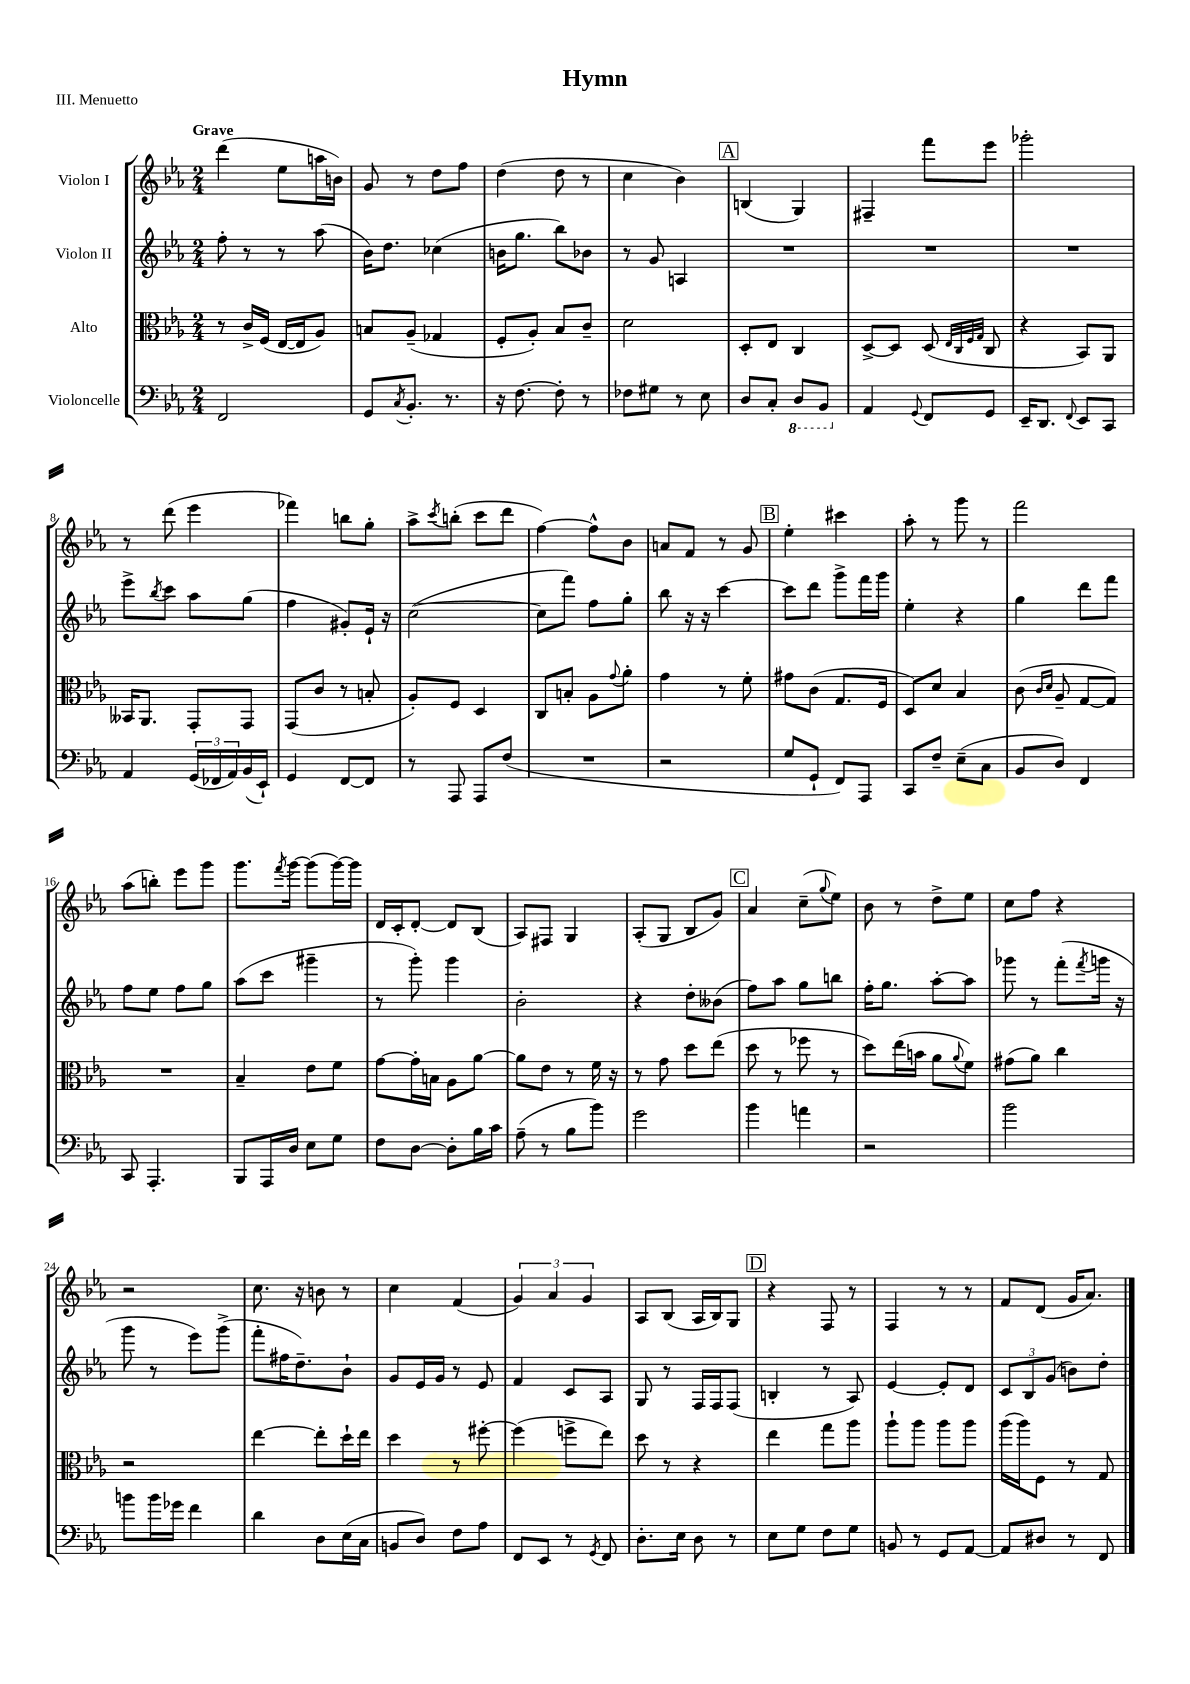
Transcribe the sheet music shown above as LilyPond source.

\header { title = "Hymn" piece = "III. Menuetto" }
<<
\new StaffGroup <<
\new Staff = "s0" \with { instrumentName = "Violon I" } {
    \clef treble \key ees \major \numericTimeSignature \time 2/4 \tempo "Grave"
    d'''4( ees''8 a''16 b'16) |
    g'8 r8 d''8 f''8 |
    d''4( d''8 r8 |
    c''4 bes'4) |
    \mark \markup { \box "A" } b4( g4) |
    fis4-- f'''8 ees'''8 |
    ges'''2-. |
    r8 d'''8( ees'''4 |
    fes'''4) b''8 g''8-. |
    aes''8-> \acciaccatura { c'''8 } b''8-.( c'''8 d'''8 |
    f''4~) f''8-^ bes'8 |
    a'8 f'8 r8 g'8 |
    \mark \markup { \box "B" } ees''4-. cis'''4 |
    aes''8-. r8 g'''8 r8 |
    f'''2 |
    aes''8( b''8-.) ees'''8 g'''8 |
    g'''8. \acciaccatura { f'''8 } g'''16~ g'''8( g'''16~) g'''16 |
    d'16 c'16-. d'8~-. d'8 bes8( |
    aes8) fis8 g4 |
    aes8-.( g8 bes8 g'8) |
    \mark \markup { \box "C" } aes'4 c''8--( \appoggiatura { g''8 } ees''8) |
    bes'8 r8 d''8-> ees''8 |
    c''8 f''8 r4 |
    r2 |
    c''8. r16 b'8 r8 |
    c''4 f'4( |
    \tuplet 3/2 { g'4) aes'4 g'4 } |
    aes8 bes8( aes16 bes16) g8 |
    \mark \markup { \box "D" } r4 f8 r8 |
    f4 r8 r8 |
    f'8 d'8( g'16 aes'8.) \bar "|." |
}
\new Staff = "s1" \with { instrumentName = "Violon II" } {
    \clef treble \key ees \major \numericTimeSignature \time 2/4
    f''8-. r8 r8 aes''8( |
    bes'16) d''8. ces''4( |
    b'16 g''8. bes''8) bes'8 |
    r8 g'8 a4 |
    \mark \markup { \box "A" } R2 |
    R2 |
    R2 |
    ees'''8-> \acciaccatura { bes''8 } c'''8 aes''8 g''8( |
    f''4 gis'8-.) ees'16-! r16 |
    c''2~( |
    c''8 f'''8) f''8 g''8-. |
    bes''8 r16 r16 c'''4~ |
    \mark \markup { \box "B" } c'''8 d'''8 g'''8-> f'''16 g'''16 |
    ees''4-. r4 |
    g''4 d'''8 f'''8 |
    f''8 ees''8 f''8 g''8 |
    aes''8( c'''8 gis'''4-- |
    r8 g'''8-.) g'''4 |
    bes'2-. |
    r4 d''8-. beses'8( |
    \mark \markup { \box "C" } f''8) aes''8 g''8 b''8 |
    f''16-. g''8. aes''8~-. aes''8 |
    ges'''8 r8 f'''8-.( \acciaccatura { f'''8 } g'''16 r16 |
    g'''8 r8 ees'''8) g'''8->( |
    f'''8-. fis''16 d''8.--) bes'8-! |
    g'8 ees'16 g'16 r8 ees'8 |
    f'4 c'8 aes8 |
    g8 r8 f16 f16 f8( |
    \mark \markup { \box "D" } b4-. r8 aes8) |
    ees'4~ ees'8-. d'8 |
    \tuplet 3/2 { c'8 bes8 g'8( } b'8) d''8-. \bar "|." |
}
\new Staff = "s2" \with { instrumentName = "Alto" } {
    \clef alto \key ees \major \numericTimeSignature \time 2/4
    r8 c'16-> f16( ees16~ ees16 aes8) |
    b8 aes8--( ges4 |
    f8-. aes8-.) bes8 c'8-- |
    d'2 |
    \mark \markup { \box "A" } d8-. ees8 c4 |
    d8~-> d8 d8( \grace { ees32 c32 f32 g32 } c8 |
    r4 bes,8) aes,8 |
    beses,16 aes,8. g,8-. g,8 |
    g,8( c'8 r8 b8-. |
    aes8-.) f8 d4 |
    c8 b8-. aes8 \appoggiatura { g'8 } aes'8-. |
    g'4 r8 f'8-. |
    \mark \markup { \box "B" } gis'8 c'8( g8. f16 |
    d8) d'8 bes4 |
    c'8( \grace { c'16 d'16 } aes8-- g8~ g8) |
    R2 |
    bes4-- ees'8 f'8 |
    g'8~ g'16-. b16 aes8 aes'8~ |
    aes'8 ees'8 r8 f'16 r16 |
    r8 g'8 d''8 ees''8( |
    \mark \markup { \box "C" } d''8 r8 fes''8 r8 |
    d''8) ees''16( b'16 aes'8 \appoggiatura { aes'8 } f'8) |
    gis'8( aes'8) c''4 |
    r2 |
    ees''4~ ees''8-. d''16-! ees''16 |
    d''4 r8 fis''8~-. |
    fis''4( f''8-> ees''8) |
    d''8 r8 r4 |
    \mark \markup { \box "D" } ees''4 g''8 aes''8 |
    aes''8-! aes''8 aes''8 aes''8 |
    aes''16( aes''16) f8 r8 g8 \bar "|." |
}
\new Staff = "s3" \with { instrumentName = "Violoncelle" } {
    \clef bass \key ees \major \numericTimeSignature \time 2/4
    f,2 |
    g,8 \acciaccatura { c8 } bes,8.-. r8. |
    r16 f8.~ f8-. r8 |
    fes8 gis8 r8 ees8 |
    \mark \markup { \box "A" } d8 c8-. \ottava #-1 d,8 bes,,8 \ottava #0 |
    aes,4 \appoggiatura { g,8 } f,8 g,8 |
    ees,16-- d,8. \appoggiatura { f,8 } ees,8 c,8 |
    aes,4 \tuplet 3/2 { g,16( fes,16 aes,16) } bes,16( ees,16-!) |
    g,4 f,8~ f,8 |
    r8 aes,,8 aes,,8 f8( |
    R2 |
    r2 |
    \mark \markup { \box "B" } g8 g,8-! f,8) aes,,8 |
    c,8 f8-- ees8--( c8 |
    bes,8 d8) f,4 |
    c,8 aes,,4.-. |
    bes,,8 aes,,16 d16 ees8 g8 |
    f8 d8~ d8-. bes16 c'16 |
    aes8--( r8 bes8 bes'8) |
    g'2 |
    \mark \markup { \box "C" } bes'4 a'4 |
    r2 |
    bes'2 |
    b'8 b'16 ges'16 f'4 |
    d'4 d8 ees16( c16 |
    b,8 d8) f8 aes8 |
    f,8 ees,8 r8 \acciaccatura { g,8 } f,8 |
    d8.-. ees16 d8 r8 |
    \mark \markup { \box "D" } ees8 g8 f8 g8 |
    b,8 r8 g,8 aes,8~ |
    aes,8 dis8 r8 f,8 \bar "|." |
}
>>
>>
